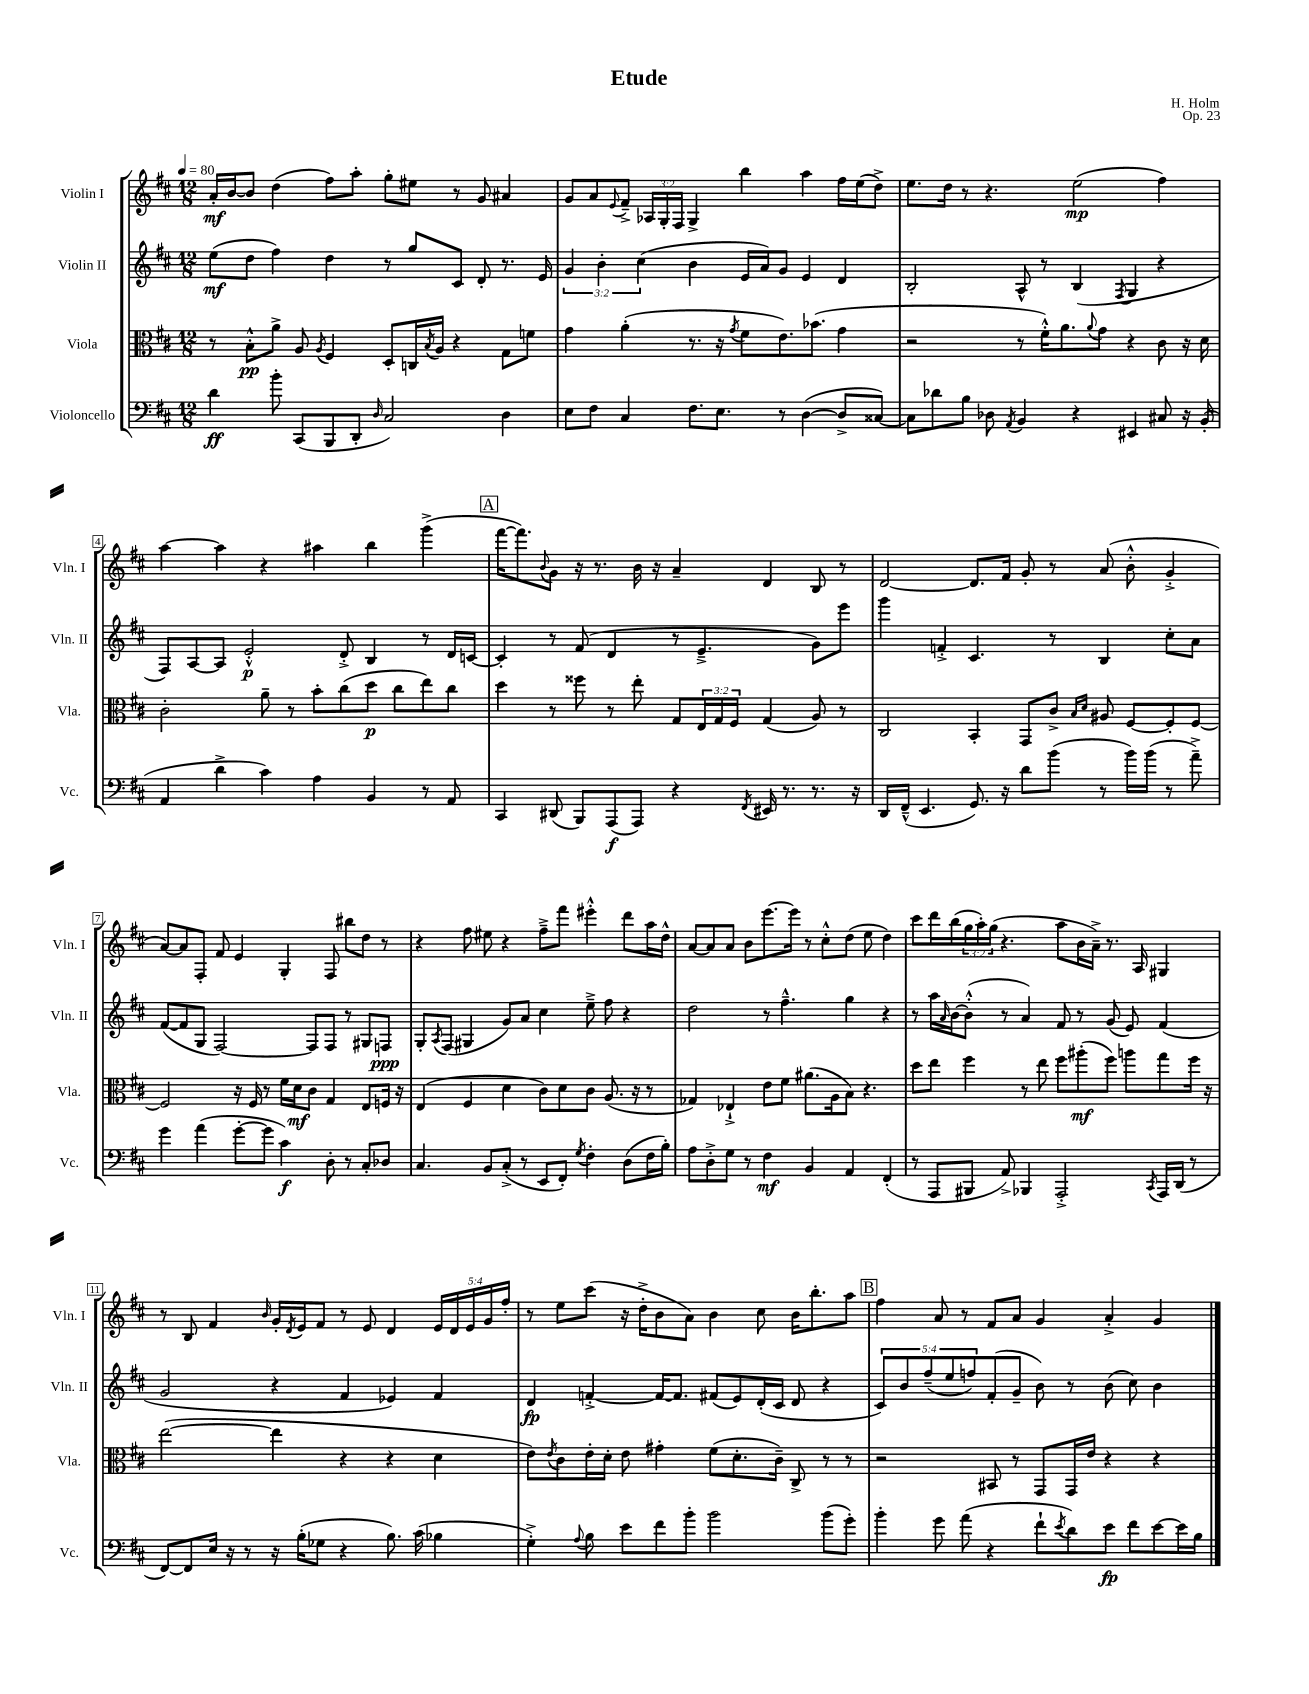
\header { title = "Etude" composer = "H. Holm" opus = "Op. 23" }
<<
\new StaffGroup <<
\new Staff = "s0" \with { instrumentName = "Violin I" shortInstrumentName = "Vln. I" } {
    \clef treble \key d \major \numericTimeSignature \time 12/8 \override Staff.TupletNumber.text = #tuplet-number::calc-fraction-text \tempo 4 = 80
    a'16-.\mf b'16~ b'8 d''4( fis''8) a''8-. g''8-. eis''8 r8 g'8 ais'4 |
    g'8 a'8 \appoggiatura { e'8 } fis'8---> \tuplet 3/2 { aes16 g16-. fis16 } g4-> b''4 a''4 fis''16 e''16( d''8->) |
    e''8. d''16 r8 r4. e''2\mp( fis''4) |
    a''4~ a''4 r4 ais''4 b''4 g'''4->( |
    \mark \markup { \box "A" } fis'''16~ fis'''8.) \appoggiatura { b'8 } g'8 r16 r8. b'16 r16 a'4-- d'4 b8 r8 |
    d'2~ d'8. fis'16 g'8-. r8 a'8( b'8-.-^ g'4-.-> |
    a'8~) a'8 fis8-. fis'8 e'4 g4-. fis8 bis''8 d''8 r8 |
    r4 fis''8 eis''8 r4 fis''8---> fis'''8 eis'''4-.-^ d'''8 a''16 d''16-^ |
    a'8~ a'8 a'8 b'8 e'''8.~ e'''16 r8 cis''8-.-^ d''8( e''8 d''4) |
    cis'''8 d'''16 b''16( \tuplet 3/2 { g''16 a''16-.) g''16( } r4. a''8 b'16 a'16--->) r8. a16 gis4 |
    r8 b8 fis'4 \grace { b'16 } g'16-. \acciaccatura { d'8 } e'16 fis'8 r8 e'8 d'4 \tuplet 5/4 { e'16 d'16 e'16 g'16 fis''16-. } |
    r8 e''8 cis'''8( r16 d''16-.-> b'8 a'8) b'4 cis''8 b'16 b''8.-. a''8 |
    \mark \markup { \box "B" } fis''4 a'8 r8 fis'8 a'8 g'4 a'4-.-> g'4 \bar "|." |
}
\new Staff = "s1" \with { instrumentName = "Violin II" shortInstrumentName = "Vln. II" } {
    \clef treble \key d \major \numericTimeSignature \time 12/8 \override Staff.TupletNumber.text = #tuplet-number::calc-fraction-text
    e''8\mf( d''8 fis''4) d''4 r8 g''8 cis'8 d'8-. r8. e'16 |
    \tuplet 3/2 { g'4 b'4-. cis''4( } b'4 e'16 a'16) g'8 e'4 d'4 |
    b2-. a8-^ r8 b4( \acciaccatura { fis8 } g4 r4 |
    fis8) a8~ a8 e'2-.-^\p d'8-.-> b4 r8 d'16 c'16~ |
    \mark \markup { \box "A" } c'4-. r8 fis'8( d'4 r8 e'4.---> g'8) e'''8 |
    g'''4 f'4-.-> cis'4. r8 b4 cis''8-. a'8 |
    fis'8~( fis'8 g8 fis2~) fis8 fis8 r8 gis8 f8\ppp |
    g8-. \acciaccatura { a8 } fis8( gis4 g'8) a'8 cis''4 e''8---> fis''8 r4 |
    d''2 r8 fis''4.---^ g''4 r4 |
    r8 a''16 \grace { a'16 } b'16~ b'8-.-^( r8 a'4) fis'8 r8 g'8( e'8) fis'4( |
    g'2 r4 fis'4 ees'4) fis'4 |
    d'4\fp f'4~-.-> f'16~ f'8. fis'8( e'8) d'16-.( cis'16 d'8 r4 |
    \mark \markup { \box "B" } \tuplet 5/4 { cis'8) b'8 fis''8--( e''8 f''8) } fis'8-.( g'8-- b'8) r8 b'8( cis''8) b'4 \bar "|." |
}
\new Staff = "s2" \with { instrumentName = "Viola" shortInstrumentName = "Vla." } {
    \clef alto \key d \major \numericTimeSignature \time 12/8 \override Staff.TupletNumber.text = #tuplet-number::calc-fraction-text
    r8 b8-.-^\pp a'8-> a8 \acciaccatura { a8 } fis4 d8-. c16 \acciaccatura { b8 } a16 r4 g8 f'8 |
    g'4 a'4-.( r8. r16 \acciaccatura { g'8 } fis'8 e'8.) bes'8.( g'4 |
    r2 r8 fis'16-.-^) a'8. \appoggiatura { a'8 } g'8 r4 cis'8 r16 d'16 |
    cis'2-. a'8-- r8 b'8-. cis''8( d''8\p cis''8 e''8) cis''8 |
    \mark \markup { \box "A" } d''4 r8 fisis''8 r8 e''8-. g8 \tuplet 3/2 { e16 g16 fis16 } g4( a8) r8 |
    cis2 b,4-. g,8 cis'8-> \grace { b16 d'16 } ais8 fis8~ fis8-. fis8~ |
    fis2 r16 fis16 r8 fis'16 d'16\mf cis'8 g4 e8 f16 r16 |
    e4( fis4 d'4 cis'8) d'8 cis'8 a8.( r16 r8 |
    ges4) ees4-!-> e'8 fis'8 ais'8.( a16 b8) r4. |
    d''8 e''8 fis''4 r8 e''8 fis''8 ais''8-.\mf( fis''8) a''8 g''8 fis''16 r16 |
    e''2~( e''4 r4 r4 d'4 |
    e'8) \acciaccatura { e'8 } cis'8 e'16-. d'16-. e'8 gis'4-. fis'8( d'8.-. cis'16--) cis8-> r8 r8 |
    \mark \markup { \box "B" } r2 bis,8 r8 g,8 g,16 e'16 r4 r4 \bar "|." |
}
\new Staff = "s3" \with { instrumentName = "Violoncello" shortInstrumentName = "Vc." } {
    \clef bass \key d \major \numericTimeSignature \time 12/8
    d'4\ff b'8-. cis,8( b,,8 d,8-. \grace { d16 } cis2) d4 |
    e8 fis8 cis4 fis8. e8. r8 d4~( d8-> cisis8~) |
    cisis8 des'8 b8 des8 \acciaccatura { a,8 } b,4 r4 eis,4 cis8 r16 b,16-.( |
    a,4 d'4-> cis'4) a4 b,4 r8 a,8 |
    \mark \markup { \box "A" } cis,4 dis,8( b,,8) a,,8\f( a,,8) r4 \acciaccatura { fis,8 } eis,16 r8. r8. r16 |
    d,16 fis,16---^( e,4. g,8.) r16 d'8 b'8( r8 b'16) b'16( r8 a'8--->) |
    g'4 a'4( g'8~-. g'8 cis'4\f) d8-. r8 cis8-. des8 |
    cis4. b,8 cis8-.->( r8 e,8 fis,8-.) \acciaccatura { g8 } fis4-. d8( fis16 b16-.) |
    a8 d8-.-> g8 r8 fis4\mf b,4 a,4 fis,4-.( |
    r8 a,,8 bis,,8 a,8->) bes,,4 a,,2-.-> \acciaccatura { cis,8 } a,,16 d,16( r8 |
    fis,8~) fis,8 e16 r16 r8 r16 b16-.( ges8 r4 b8.) cis'16( bes4 |
    g4-.->) \appoggiatura { a8 } b8 e'8 fis'8 b'8-. b'2 b'8( g'8-.) |
    \mark \markup { \box "B" } b'4-. g'8 a'8( r4 fis'8-! \acciaccatura { e'8 } d'8) e'8\fp fis'8 e'8~ e'16 b16 \bar "|." |
}
>>
>>
\layout { \context { \Score \override BarNumber.stencil = #(make-stencil-boxer 0.1 0.3 ly:text-interface::print) } }
